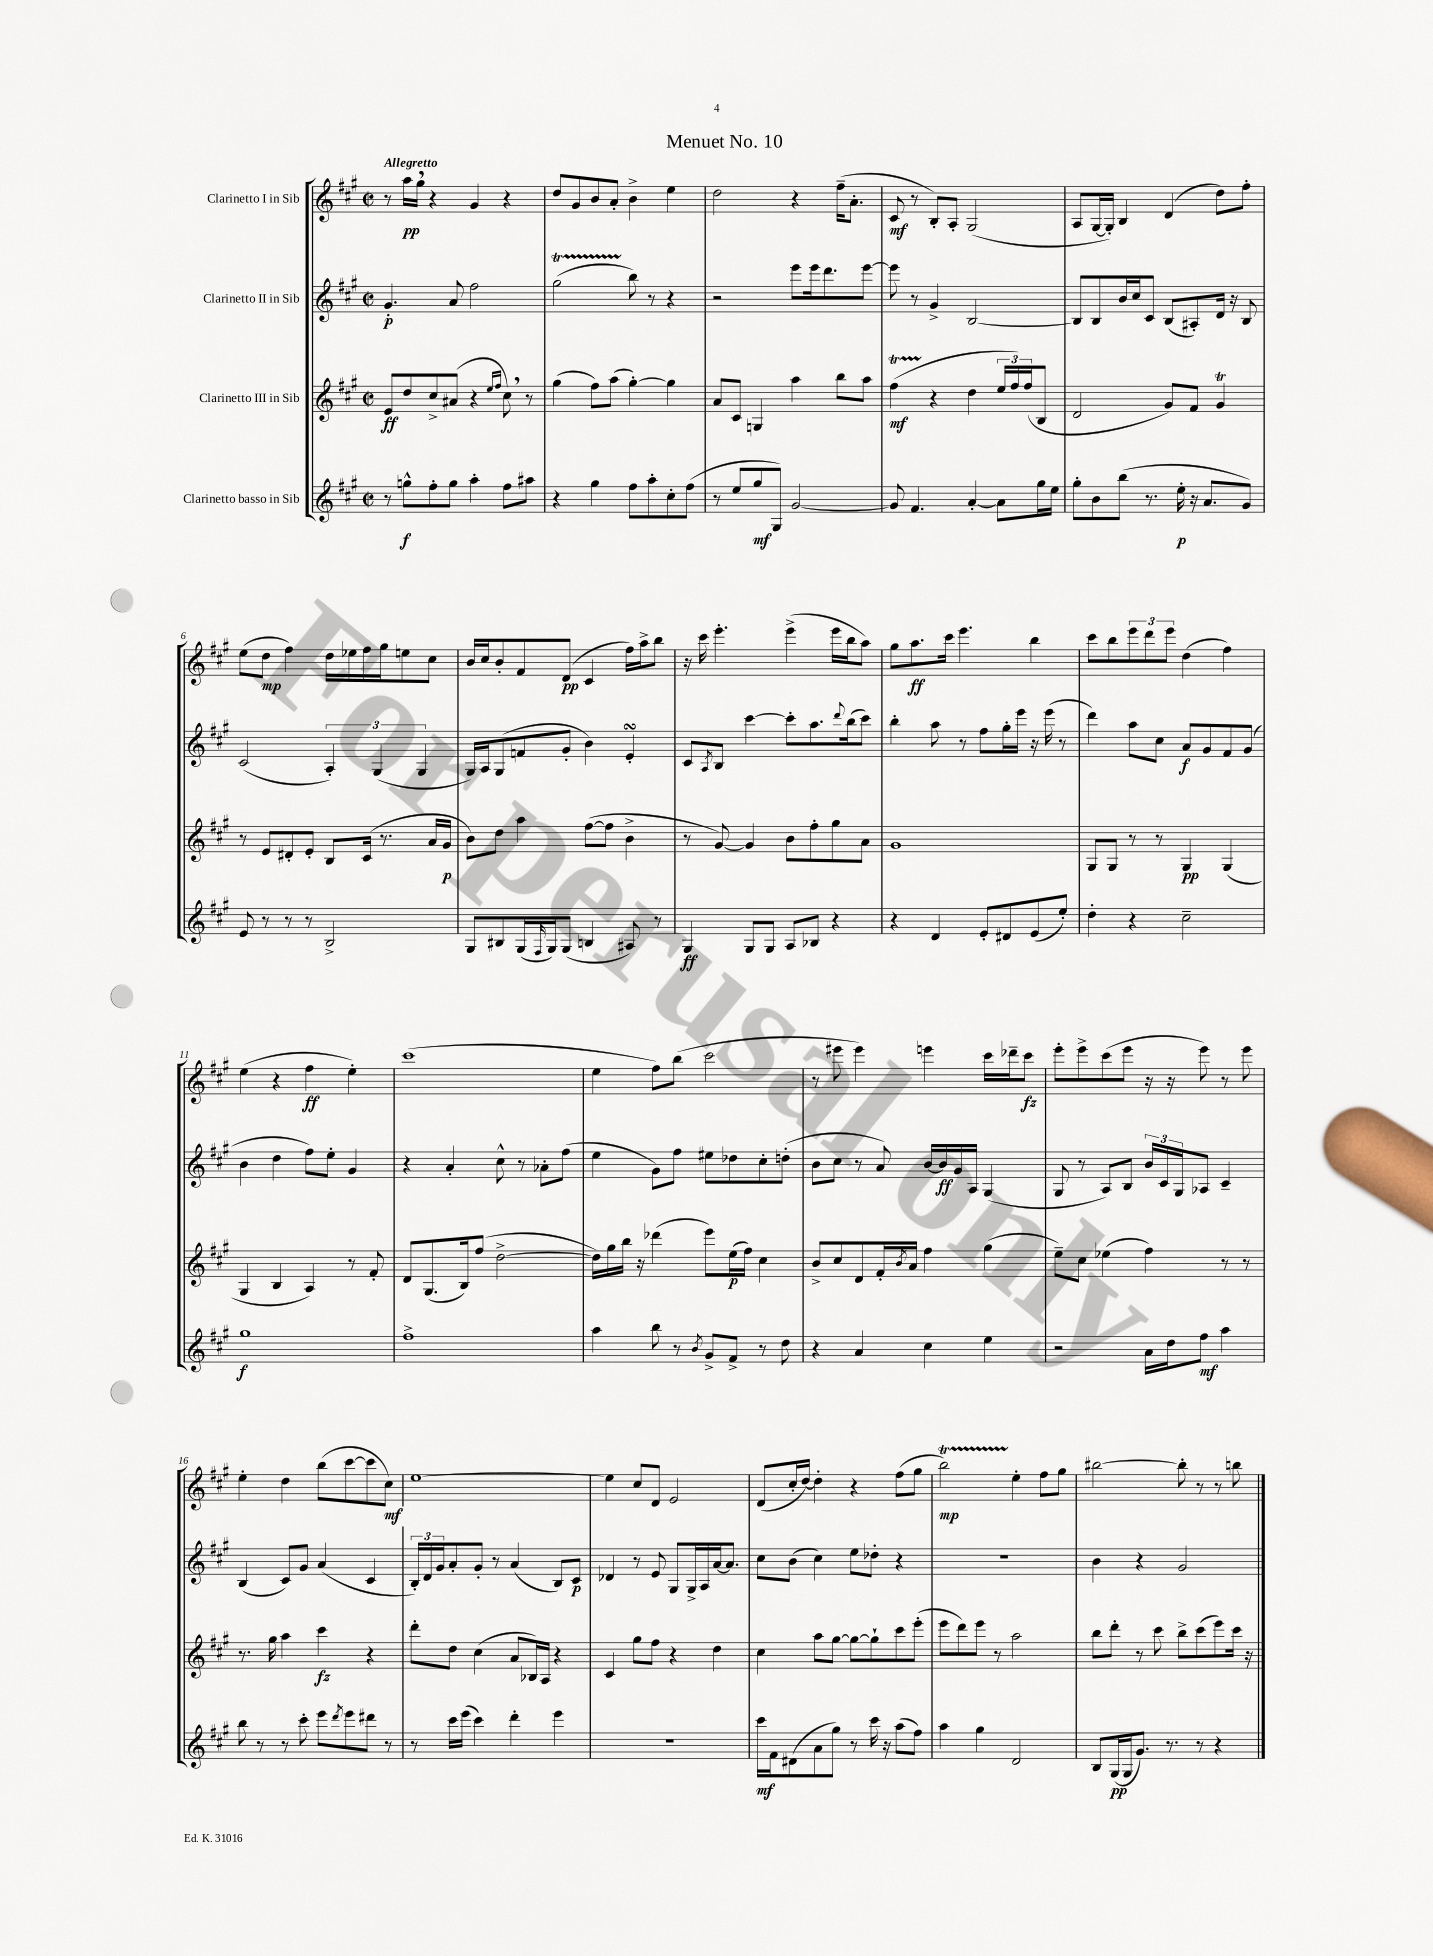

**kern	**dynam	**kern	**dynam	**kern	**dynam	**kern	**dynam
*part4	*part4	*part3	*part3	*part2	*part2	*part1	*part1
*staff4	*staff4	*staff3	*staff3	*staff2	*staff2	*staff1	*staff1
*I"Clarinetto basso in Sib	*	*I"Clarinetto III in Sib	*	*I"Clarinetto II in Sib	*	*I"Clarinetto I in Sib	*
*clefG2	*	*clefG2	*	*clefG2	*	*clefG2	*
*k[f#c#g#]	*	*k[f#c#g#]	*	*k[f#c#g#]	*	*k[f#c#g#]	*
*M2/2	*	*M2/2	*	*M2/2	*	*M2/2	*
*met(c|)	*	*met(c|)	*	*met(c|)	*	*met(c|)	*
=1	=1	=1	=1	=1	=1	=1	=1
!	!	!	!	!	!	!LO:TX:a:B:t=Allegretto	!
8r	.	8e/L	ff	4.g#'/	p	8r	.
8ggn^^\L	f	8dd/	.	.	.	16aa\LL	pp
.	.	.	.	.	.	16gg#,\JJ	.
8ff#'\	.	8cc#^/	.	.	.	4r	.
8gg\J	.	(8a#X/J	.	8a/	.	.	.
4aa'\	.	4r	.	2ff#\	.	4g#/	.
.	.	16qqee/LL	.	.	.	.	.
.	.	16qqff#/JJ	.	.	.	.	.
8ff#\L	.	8cc#,\)	.	.	.	4r	.
8aa#X\J	.	8r	.	.	.	.	.
=2	=2	=2	=2	=2	=2	=2	=2
4r	.	(4gg#\	.	(2gg#t\	.	8dd/L	.
.	.	.	.	.	.	8g#/	.
4gg#\	.	8ff#\L)	.	.	.	8b/	.
.	.	(8aa\J	.	.	.	8a'/J	.
8ff#\L	.	[4gg#'\)	.	8bb\)	.	4b^\	.
8aa'\	.	.	.	8r	.	.	.
8cc#'\	.	4gg#\]	.	4r	.	4ee\	.
(8ff#\J	.	.	.	.	.	.	.
=3	=3	=3	=3	=3	=3	=3	=3
8r	.	8a/L	.	2r	.	2dd\	.
8ee/L	.	8c#/J	.	.	.	.	.
8gg#/	mf	4Gn/	.	.	.	.	.
8G#/J)	.	.	.	.	.	.	.
[2g#/	.	4aa\	.	8eee\L	.	4r	.
.	.	.	.	16eee\k	.	.	.
.	.	.	.	8.ddd\	.	.	.
.	.	8bb\L	.	.	.	(16ff#~\KL	.
.	.	.	.	.	.	8.a'\J	.
.	.	8aa\J	.	[8eee\J	.	.	.
=4	=4	=4	=4	=4	=4	=4	=4
8g#/]	.	(4ff#T\	mf	8eee\]	.	8c#/	mf
4.f#/	.	.	.	8r	.	8r	.
.	.	4r	.	4g#^/	.	8B'/L)	.
.	.	.	.	.	.	8A'/J	.
[4a'/	.	4dd\	.	[2B/	.	(2G#/	.
8a\L]	.	24ee/LL	.	.	.	.	.
.	.	24ff#/)	.	.	.	.	.
.	.	(24ff#/J	.	.	.	.	.
16gg#\L	.	8B/J	.	.	.	.	.
16ee\JJ	.	.	.	.	.	.	.
=5	=5	=5	=5	=5	=5	=5	=5
8gg#'\L	.	2d/	.	8B/L]	.	8A/L	.
8b\	.	.	.	8B/	.	[16G#/L	.
.	.	.	.	.	.	16G#'/JJ])	.
(8bb\J	.	.	.	16b/L	.	4B/	.
.	.	.	.	16cc#/J	.	.	.
8.r	.	.	.	8c#/J	.	.	.
.	.	8g#/L)	.	(8B/L	.	(4d/	.
16ee'\	p	.	.	.	.	.	.
16r	.	8f#/J	.	8A#X'/)	.	.	.
8.a/L	.	.	.	.	.	.	.
.	.	4g#t/	.	16d/Jk	.	8dd\L)	.
.	.	.	.	16r	.	.	.
8g#/J)	.	.	.	8B/	.	8ff#'\J	.
!!LO:LB:g=z
=6	=6	=6	=6	=6	=6	=6	=6
8e/	.	8r	.	(2c#/	.	(8ee\L	.
8r	.	8e/L	.	.	.	8dd\J	mp
8r	.	8d#X'/	.	.	.	4ff#\)	.
8r	.	8e'/J	.	.	.	.	.
2B^/	.	8B/L	.	6A'/)	.	16dd\LL	.
.	.	.	.	.	.	16ee-X\	.
.	.	(16c#/Jk	.	.	.	16ff#\	.
.	.	.	.	(6G#/	.	.	.
.	.	8.r	.	.	.	16gg#\J	.
.	.	.	.	.	.	8een\	.
.	.	.	.	6G#/	.	.	.
.	.	16a/LL	.	.	.	8cc#\J	.
.	.	16g#/JJ	p	.	.	.	.
=7	=7	=7	=7	=7	=7	=7	=7
8G#/L	.	8b\L)	.	16G#/LL)	.	16b/LL	.
.	.	.	.	16A/J	.	16cc#/J	.
8B#X/	.	8dd\J	.	(8G#/	.	8b'/	.
(16G#/L	.	4aa\	.	8fn/	.	8f#/	.
16qqF#/	.	.	.	.	.	.	.
16G#/J)	.	.	.	.	.	.	.
(8G#/J	.	.	.	8g#'/J	.	(8d/J	pp
4Bn/	.	([8ff#\L	.	4b\)	.	4c#/	.
.	.	8ff#\J]	.	.	.	.	.
8A#X/)	.	4b^\	.	4esSSS'/	.	16ff#\LL)	.
.	.	.	.	.	.	16aa^\J	.
8r	.	.	.	.	.	8bb\J	.
=8	=8	=8	=8	=8	=8	=8	=8
4G#/	ff	8r	.	8c#/L	.	16r	.
.	.	.	.	.	.	16ccc#\	.
.	.	.	.	8qA/	.	.	.
.	.	[8g#/)	.	8B/J	.	4.eee'\	.
8G#/L	.	4g#/]	.	[4ccc#\	.	.	.
8G#/J	.	.	.	.	.	.	.
8A/L	.	8b\L	.	8ccc#'\L]	.	(4eee^\	.
8B-X/J	.	8ff#'\	.	8.aa\	.	.	.
4r	.	8gg#\	.	.	.	16eee\LL	.
.	.	.	.	8qqddd/	.	.	.
.	.	.	.	(16bb\k	.	16bb\J	.
.	.	8a\J	.	8ccc#\J)	.	8aa\J)	.
=9	=9	=9	=9	=9	=9	=9	=9
4r	.	1g#	.	4bb'\	.	8gg#\L	.
.	.	.	.	.	.	8.aa\	ff
4d/	.	.	.	8aa\	.	.	.
.	.	.	.	.	.	16ccc#\Jk	.
.	.	.	.	8r	.	4.eee\	.
8e'/L	.	.	.	8ff#\L	.	.	.
8d#X/	.	.	.	16gg#'\L	.	.	.
.	.	.	.	16eee\JJ	.	.	.
(8e/	.	.	.	16r	.	4bb\	.
.	.	.	.	(16eee\	.	.	.
8ee'/J)	.	.	.	8r	.	.	.
=10	=10	=10	=10	=10	=10	=10	=10
4dd'\	.	8G#/L	.	4ddd\)	.	8ccc#\L	.
.	.	8G#/J	.	.	.	8bb\	.
4r	.	8r	.	8aa\L	.	12eee\	.
.	.	.	.	.	.	12ddd\	.
.	.	8r	.	8cc#\J	.	.	.
.	.	.	.	.	.	12eee\J	.
2cc#~\	.	4G#/	pp	8a/L	f	(4dd\	.
.	.	.	.	8g#/	.	.	.
.	.	(4G#/	.	8f#/	.	4ff#\)	.
.	.	.	.	(8g#/J	.	.	.
!!LO:LB:g=z
=11	=11	=11	=11	=11	=11	=11	=11
1gg#	f	4G#/	.	4b\	.	(4ee\	.
.	.	4B/	.	4dd\	.	4r	.
.	.	4A/)	.	8ff#\L)	.	4ff#\	ff
.	.	.	.	8ee'\J	.	.	.
.	.	8r	.	4g#/	.	4ee'\)	.
.	.	8f#'/	.	.	.	.	.
=12	=12	=12	=12	=12	=12	=12	=12
1ff#^	.	8d/L	.	4r	.	(1ccc#	.
.	.	(8.G#/	.	.	.	.	.
.	.	.	.	4a'/	.	.	.
.	.	16B/k)	.	.	.	.	.
.	.	(8ff#/J	.	.	.	.	.
.	.	[2dd^\	.	8cc#^^\	.	.	.
.	.	.	.	8r	.	.	.
.	.	.	.	8a-X'\L	.	.	.
.	.	.	.	(8ff#\J	.	.	.
=13	=13	=13	=13	=13	=13	=13	=13
4aa\	.	16dd\LL])	.	4ee\	.	4ee\	.
.	.	16gg#\	.	.	.	.	.
.	.	16bb\JJ	.	.	.	.	.
.	.	16r	.	.	.	.	.
8bb\	.	(4ddd-X\	.	8g#\L)	.	8ff#\L)	.
8r	.	.	.	8ff#\J	.	(8bb\J	.
8qb/	.	.	.	.	.	.	.
8g#^/L	.	8eee\L)	.	8ee#X\L	.	2ccc#\	.
8f#^/J	.	(16ee\L	p	8dd-X\	.	.	.
.	.	16ff#\JJ)	.	.	.	.	.
8r	.	4cc#\	.	8cc#'\	.	.	.
8dd\	.	.	.	(8ddn'\J	.	.	.
=14	=14	=14	=14	=14	=14	=14	=14
4r	.	8b^/L	.	8b\L	.	8r	.
.	.	8cc#/	.	8cc#\J	.	8eee#X\	.
4a/	.	8d/	.	8r	.	4eee#\)	.
.	.	16f#'/L	.	8a/)	.	.	.
.	.	8qb/	.	.	.	.	.
.	.	16a/JJ	.	.	.	.	.
4cc#\	.	4ff#\	.	[16b/LL	.	4eeen\	.
.	.	.	.	16b/]	ff	.	.
.	.	.	.	16g#/	.	.	.
.	.	.	.	16A/JJ	.	.	.
4ee\	.	(4gg#\	.	(4G#/	.	16ccc#\LL	.
.	.	.	.	.	.	16ddd-X~\J	.
.	.	.	.	.	.	8ccc#\J	fz
=15	=15	=15	=15	=15	=15	=15	=15
2r	.	8ee~\L)	.	8G#/	.	8eee'\L	.
.	.	8cc#\J	.	8r	.	8eee^\	.
.	.	(4ee-X\	.	8A/L)	.	(8ccc#\	.
.	.	.	.	8B/J	.	8eee\J	.
16a\LL	.	4ff#\)	.	24b/LL	.	16r	.
.	.	.	.	24c#/	.	.	.
16dd\J	.	.	.	.	.	16r	.
.	.	.	.	24G#/J	.	.	.
8ff#\J	mf	.	.	8A-X/J	.	8eee\)	.
4aa\	.	8r	.	4c#~/	.	8r	.
.	.	8r	.	.	.	8eee\	.
!!LO:LB:g=z
=16	=16	=16	=16	=16	=16	=16	=16
8bb\	.	8.r	.	(4B/	.	4ee'\	.
8r	.	.	.	.	.	.	.
.	.	16gg#\	.	.	.	.	.
8r	.	4aa\	.	8c#/L)	.	4dd\	.
8ccc#'\	.	.	.	8g#/J	.	.	.
8eee\L	.	4ccc#\	fz	(4a/	.	(8bb\L	.
8qddd/	.	.	.	.	.	.	.
8eee\	.	.	.	.	.	[8ccc#\	.
8ddd#X\J	.	4r	.	4c#/	.	8ccc#\]	.
8r	.	.	.	.	.	8cc#\J)	mf
=17	=17	=17	=17	=17	=17	=17	=17
8r	.	8ddd'\L	.	24B'/LL)	.	[1ee	.
.	.	.	.	24d/	.	.	.
.	.	.	.	24g#/J	.	.	.
16ccc#\LL	.	8dd\J	.	8a'/	.	.	.
(16eee\JJ	.	.	.	.	.	.	.
4ccc#\)	.	(4cc#\	.	8g#'/J	.	.	.
.	.	.	.	8r	.	.	.
4ddd'\	.	8a/L	.	(4a/	.	.	.
.	.	16B-X/L)	.	.	.	.	.
.	.	16A/JJ	.	.	.	.	.
4eee\	.	4r	.	8B/L)	.	.	.
.	.	.	.	8c#/J	p	.	.
=18	=18	=18	=18	=18	=18	=18	=18
1r	.	4c#/	.	4d-X/	.	4ee\]	.
.	.	8gg#\L	.	8r	.	8cc#/L	.
.	.	8ff#\J	.	8e/	.	8d/J	.
.	.	4r	.	8G#/L	.	2e/	.
.	.	.	.	16G#^/L	.	.	.
.	.	.	.	16A/	.	.	.
.	.	4dd\	.	[16a/J	.	.	.
.	.	.	.	8.a/J]	.	.	.
=19	=19	=19	=19	=19	=19	=19	=19
16ccc#\LL	mf	4cc#\	.	8cc#\L	.	(8d/L	.
16f#\J	.	.	.	.	.	.	.
(8d#X\	.	.	.	(8b\J	.	16cc#'/L	.
.	.	.	.	.	.	[16dd/JJ)	.
8a\	.	8aa\L	.	4cc#\)	.	4dd'\]	.
8gg#\J)	.	[8gg#\J	.	.	.	.	.
8r	.	8gg#\L_	.	8ee\L	.	4r	.
16ccc#\	.	8gg#`\]	.	8dd-X'\J	.	.	.
16r	.	.	.	.	.	.	.
(8aa\L	.	8ccc#\	.	4r	.	(8ff#\L	.
8ff#\J)	.	(8eee'\J	.	.	.	8gg#\J	.
=20	=20	=20	=20	=20	=20	=20	=20
4aa\	.	8eee\L	.	1r	.	2bbT\)	mp
.	.	8ddd\)	.	.	.	.	.
4gg#\	.	8eee\J	.	.	.	.	.
.	.	8r	.	.	.	.	.
2d/	.	2aa\	.	.	.	4ee'\	.
.	.	.	.	.	.	8ff#\L	.
.	.	.	.	.	.	8gg#\J	.
=21	=21	=21	=21	=21	=21	=21	=21
8B/L	.	8bb\L	.	4b\	.	[2bb#X\	.
(16G#/L	pp	8ddd'\J	.	.	.	.	.
16G#/J	.	.	.	.	.	.	.
8.g#/J)	.	8r	.	4r	.	.	.
.	.	8ccc#\	.	.	.	.	.
8.r	.	.	.	.	.	.	.
.	.	8bb^\L	.	2g#/	.	8bb#'\]	.
8r	.	(8ccc#\	.	.	.	8r	.
4r	.	8eee\)	.	.	.	8r	.
.	.	16ccc#\Jk	.	.	.	8bbn\	.
.	.	16r	.	.	.	.	.
==	==	==	==	==	==	==	==
*-	*-	*-	*-	*-	*-	*-	*-
